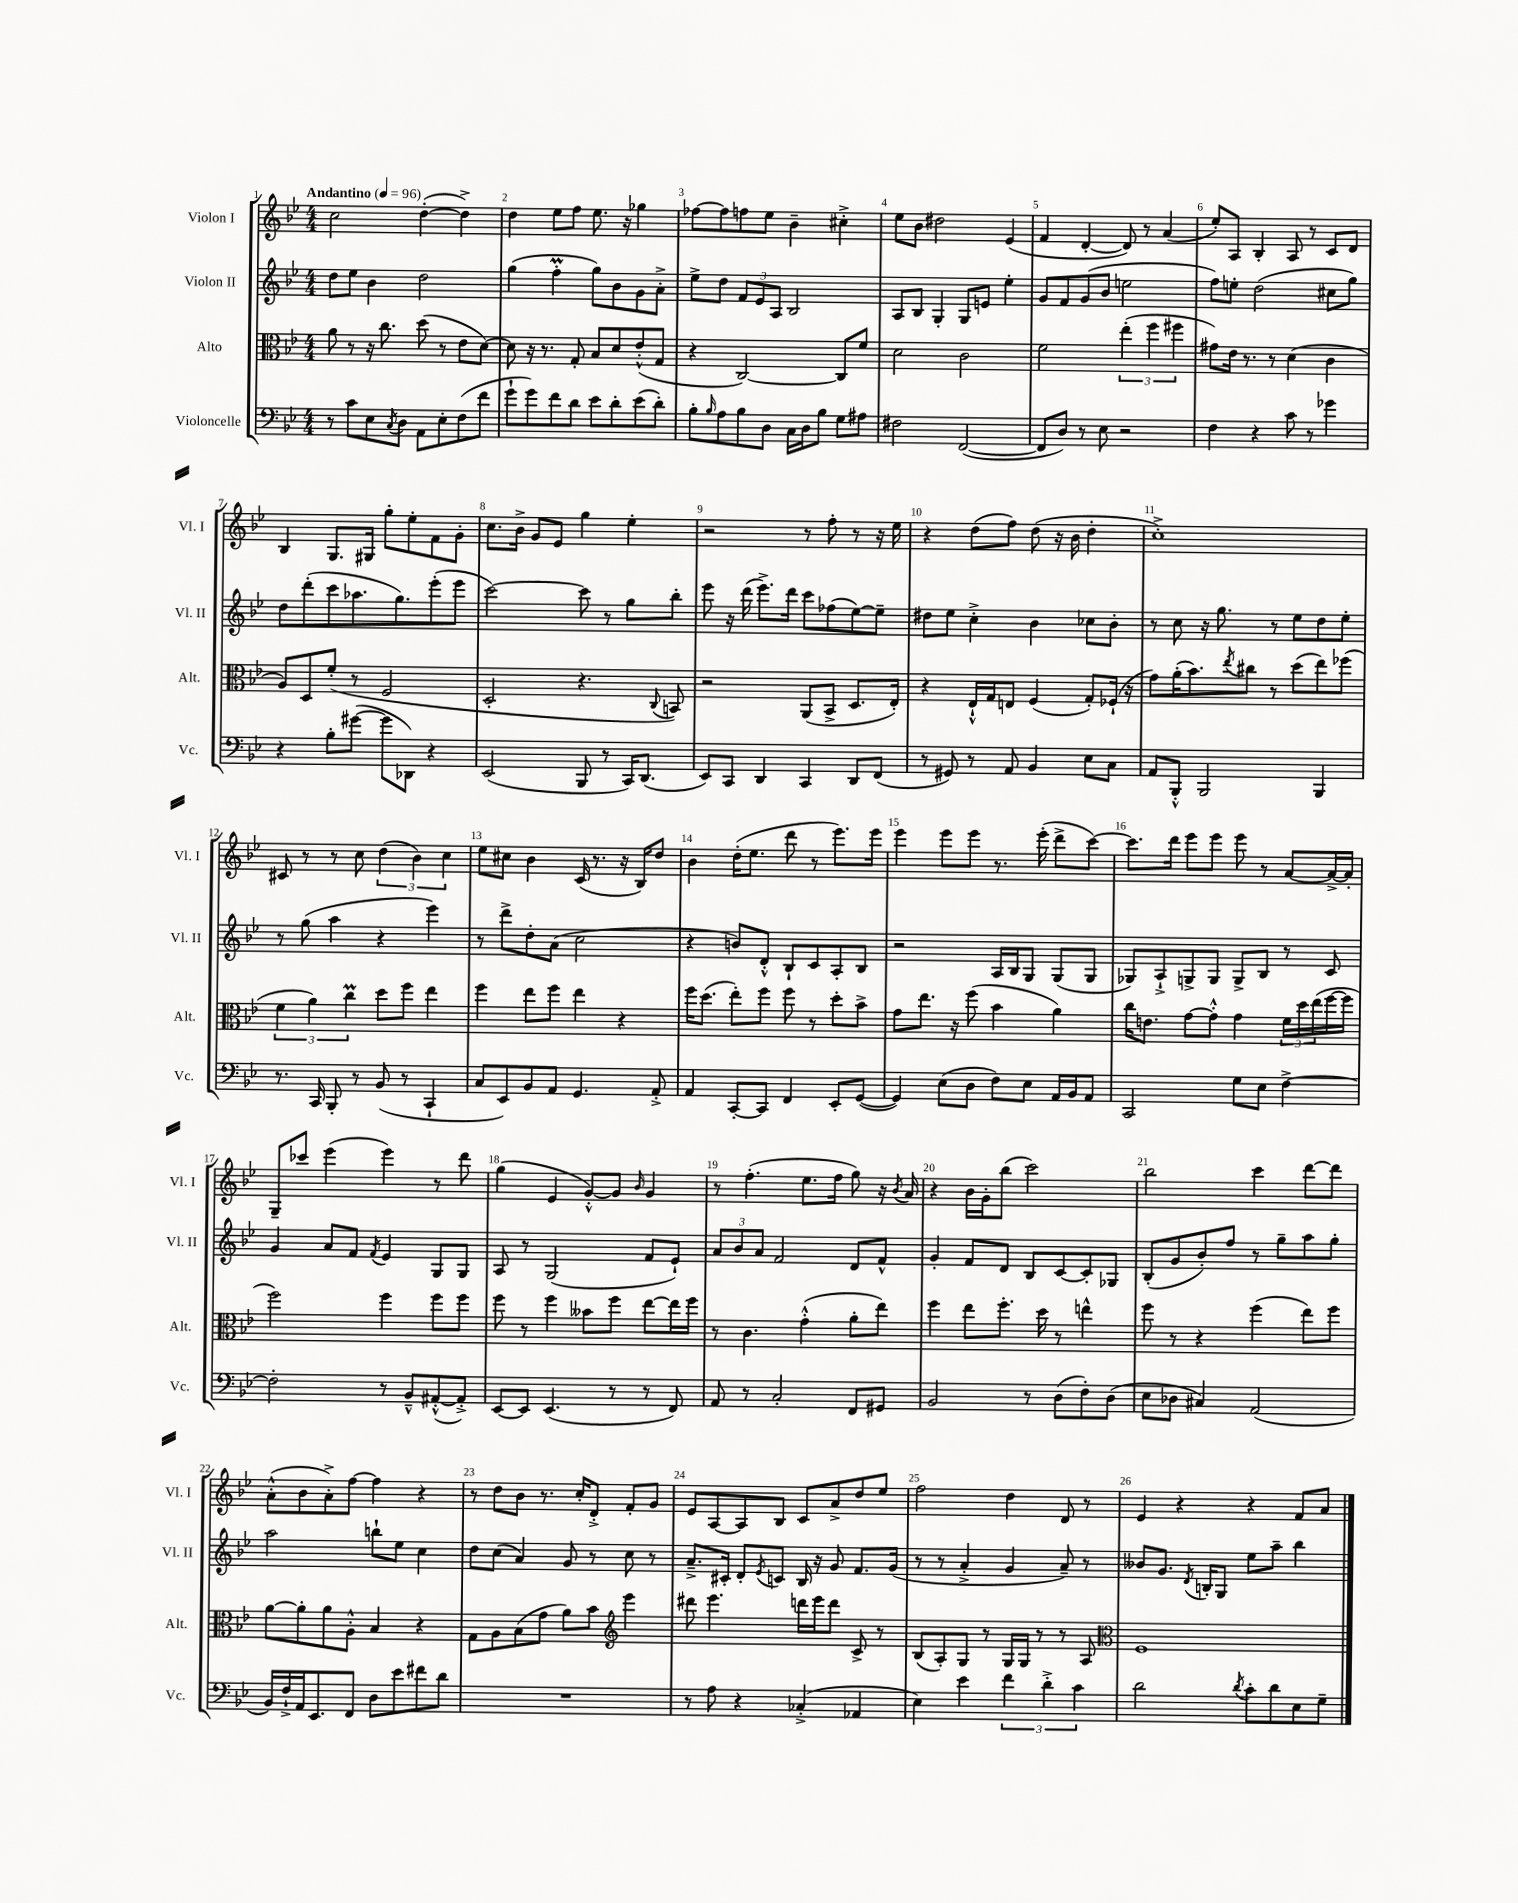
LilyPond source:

<<
\new StaffGroup <<
\new Staff = "s0" \with { instrumentName = "Violon I" shortInstrumentName = "Vl. I" } {
    \clef treble \key bes \major \numericTimeSignature \time 4/4 \tempo "Andantino" 4 = 96
    c''2 d''4~-.( d''4->) |
    d''4 ees''8 f''8 ees''8. r16 ges''4 |
    fes''8~ fes''8 f''8 ees''8 bes'4-- cis''4-.-> |
    ees''8 bes'8 dis''2 ees'4( |
    f'4 d'4~-. d'8) r8 a'4( |
    ees''8-.) a8 bes4-. a8 r8 c'8 d'8 |
    bes4 g8. gis16 g''8-. ees''8-. f'8 g'8-. |
    c''8. bes'16-> g'8 ees'8 g''4 ees''4-. |
    r2 r8 f''8-. r8 r16 ees''16 |
    r4 d''8( f''8) d''8( r16 bes'16 d''4-. |
    c''1-.->) |
    cis'8 r8 r8 c''8 \tuplet 3/2 { d''4( bes'4) c''4 } |
    ees''8 cis''8 bes'4 c'16( r8. r16 bes16) d''8 |
    bes'4 d''16-.( ees''8. d'''8 r8 ees'''8.) ees'''16 |
    ees'''4 ees'''8 ees'''8 r8. ees'''16-.( d'''8-> c'''8~) |
    c'''8. d'''16 ees'''8 ees'''8 ees'''8 r8 a'8~ a'16~-> a'16-. |
    g8-- ces'''8 ees'''4( ees'''4) r8 d'''8 |
    g''4( ees'4 g'8~-.-^) g'8 \grace { bes'16 } g'4 |
    r8 f''4.-.( ees''8. f''16 g''8) r16 \acciaccatura { bes'8 } a'16 |
    r4 bes'16 g'16-. bes''8( c'''2) |
    bes''2 c'''4 d'''8~ d'''8 |
    a'8-.-^( bes'8 a'8-.->) f''8~ f''4 r4 |
    r8 d''8 bes'8 r8. c''16-. d'8-.-> f'8-. g'8 |
    ees'8 a8~ a8 bes8 c'8 a'8-> d''8 ees''8 |
    f''2 d''4 d'8 r8 |
    ees'4 r4 r4 f'8 a'8 \bar "|." |
}
\new Staff = "s1" \with { instrumentName = "Violon II" shortInstrumentName = "Vl. II" } {
    \clef treble \key bes \major \numericTimeSignature \time 4/4
    d''8 ees''8 bes'4 d''2 |
    g''4( f''4-.\prall g''8) bes'8 g'8 a'8-.-> |
    ees''8-> d''8 \tuplet 3/2 { f'8 ees'8 a8 } bes2 |
    a8 bes8 g4-. g8 e'8 ees''4-. |
    g'8 f'8 g'8( bes'8 e''2 |
    f''8) e''8-. d''2( cis''8 g''8) |
    d''8 d'''8-.( c'''8 aes''8. g''8.) ees'''8-.( ees'''8 |
    c'''2~) c'''8 r8 g''8 bes''8-. |
    ees'''8 r16 d'''16( ees'''8.->) d'''16 c'''8 fes''8( ees''8~) ees''8-- |
    dis''8 ees''8 c''4-.-> bes'4 ces''8 bes'8-. |
    r8 c''8 r16 g''8. r8 ees''8 d''8 ees''8-. |
    r8 g''8( a''4 r4 ees'''4) |
    r8 d'''8-> d''8-. a'8( c''2 |
    r4 b'8) d'8-.-^ bes8-! c'8 a8-. bes8 |
    r2 a16 bes16 g8 g8( g8 |
    ges8) a8-!-> g8-> g8 g8-> bes8 r8 c'8 |
    g'4 a'8 f'8 \acciaccatura { f'8 } ees'4 g8 g8 |
    a8 r8 g2( f'8 ees'8-!) |
    \tuplet 3/2 { a'8 bes'8 a'8 } f'2 d'8 f'8-^ |
    g'4-. f'8 d'8 bes8 c'8~ c'8-. ges8 |
    bes8-.( g'8 bes'8-.) f''8 r8 g''8-- a''8 g''8-. |
    a''2 b''8-! ees''8 c''4 |
    d''8 c''8( a'4) g'8 r8 c''8 r8 |
    a'8.---> cis'16-. d'8-. \acciaccatura { ees'8 } c'8 bes16 r16 g'8 f'8. g'16( |
    r8 r8 a'4-.-> g'4 a'8--) r8 |
    beses'8 g'8. \acciaccatura { d'8 } b16-. g8 ees''8 a''8-- bes''4 \bar "|." |
}
\new Staff = "s2" \with { instrumentName = "Alto" shortInstrumentName = "Alt." } {
    \clef alto \key bes \major \numericTimeSignature \time 4/4
    a'8 r8 r16 c''8. d''8( r8 ees'8 d'8~) |
    d'8 r16 r8. g8-. bes8 d'8 ees'8-.-^( g8 |
    r4 c2~) c8 f'8 |
    d'2 c'2 |
    f'2 \tuplet 3/2 { ees''4-.( f''4 fis''4 } |
    gis'8) ees'16 r8. r8 d'4( c'4 |
    a8) d8 f'8-.( r8 f2 |
    d2-. r4. \appoggiatura { c8 } b,8) |
    r2 a,8( bes,8-> d8. ees16-.) |
    r4 ees16-!-^ g16 e8 f4( g8-.) fes16-!( r16 |
    g'8) a'16-.( bes'8.) \acciaccatura { ees''8 } cis''8 r8 d''8( ees''8) fes''8( |
    \tuplet 3/2 { f'4 a'4) c''4\prall } d''8 f''8 ees''4 |
    f''4 ees''8 f''8 ees''4 r4 |
    f''16 d''8.( ees''8-.) f''8 f''8 r8 d''8-. bes'8-> |
    g'8 ees''8. r16 f''8( bes'4 a'4) |
    c''16 e'8. g'8~ g'8-.-^ g'4 \tuplet 3/2 { f'16 d''16 ees''16( } f''16~ f''16 |
    f''2) f''4 f''8 f''8 |
    f''8 r8 f''4 beses'8 f''8 ees''8~ ees''16 f''16 |
    r8 c'4. g'4-.-^( a'8-. ees''8) |
    f''4 ees''8 f''8.-. d''16 r8 e''4-^ |
    f''8 r8 r4 f''4( ees''8) f''8 |
    a'8~ a'8-. a'8 a8-.-^ bes4 r4 |
    g8 a8 bes8( g'8 a'8) bes'8 \clef treble ees'''4 |
    dis'''8 ees'''4. d'''16 ees'''16 d'''8 c'8-> r8 |
    bes8( a8-.) g8 r8 g16 g16 r8 r8 a8 |
    \clef alto f1 \bar "|." |
}
\new Staff = "s3" \with { instrumentName = "Violoncelle" shortInstrumentName = "Vc." } {
    \clef bass \key bes \major \numericTimeSignature \time 4/4
    r8 c'8 ees8 \acciaccatura { c8 } d8 a,8 ees8-. f8( f'8 |
    g'8-! g'8) f'8 d'8 ees'8 d'8-. ees'8( d'8-.) |
    bes8-. \grace { bes16 } a8 bes8 d8 c16 d16 bes8 g8 ais8 |
    fis2 f,2~( |
    f,8 d8) r8 ees8 r2 |
    f4 r4 c'8 r8 ges'4 |
    r4 bes8-. gis'8~( gis'8 des,8) r4 |
    ees,2( bes,,8 r8 c,16) d,8.( |
    ees,8) c,8 d,4 c,4 d,8 f,8( |
    r8 gis,8) r8 a,8 bes,4 ees8 c8 |
    a,8 bes,,8-.-^ bes,,2 bes,,4 |
    r8. c,16 bes,,8-. r8 bes,8( r8 c,4-! |
    c8 ees,8) bes,8 a,8 g,4. a,8-.-> |
    a,4 c,8~-. c,8 f,4 ees,8-. g,8~( |
    g,4) ees8( d8 f8) ees8 a,16 bes,16 a,8 |
    c,2 g8 ees8 f4~-> |
    f2-. r8 bes,8---^ ais,8~-.-^( ais,8-.->) |
    ees,8~ ees,8 ees,4.( r8 r8 f,8) |
    a,8 r8 c2-. f,8 gis,8 |
    bes,2 r8 d8( f8-.) d8( |
    ees8 des8 cis4) a,2( |
    bes,16) f16-!-> a,16 ees,8. f,8 d8 ees'8 fis'8 d'8 |
    R1 |
    r8 a8 r4 ces4-.->( aes,4 |
    ees4) ees'4 \tuplet 3/2 { f'4 d'4-.-> c'4 } |
    d'2 \acciaccatura { d'8 } c'8-. d'8 ees8 g8-- \bar "|." |
}
>>
>>
\layout { \context { \Score \override BarNumber.break-visibility = ##(#f #t #t) barNumberVisibility = #all-bar-numbers-visible } }
